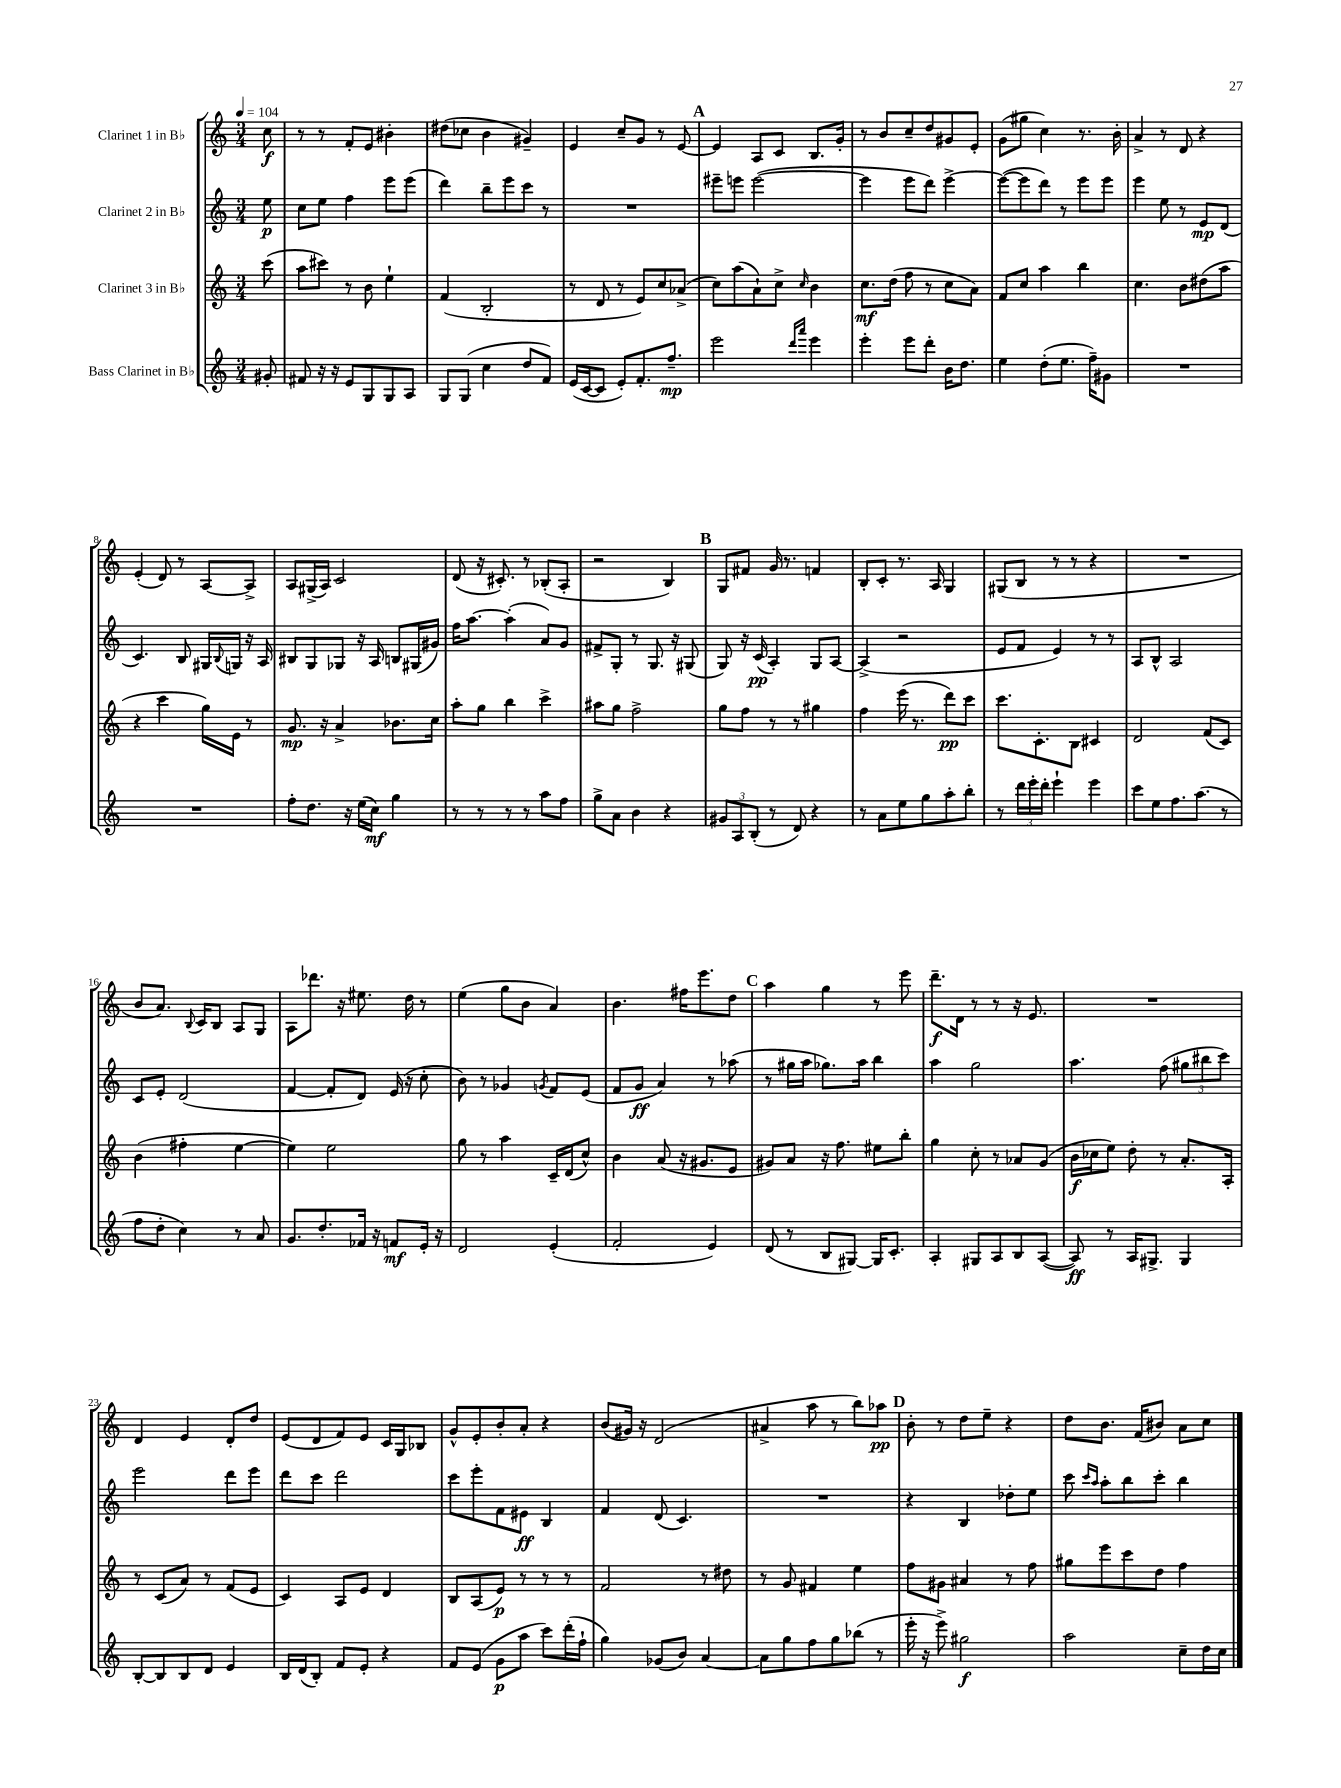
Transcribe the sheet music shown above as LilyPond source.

<<
\new StaffGroup <<
\new Staff = "s0" \with { instrumentName = "Clarinet 1 in Bb" } {
    \clef treble \key c \major \numericTimeSignature \time 3/4 \partial 8 \tempo 4 = 104
    c''8\f |
    r8 r8 f'8-. e'8 bis'4-. |
    dis''8( ces''8 b'4 gis'4--) |
    e'4 c''8-- g'8 r8 e'8~ |
    \mark \markup { \bold "A" } e'4 a8 c'8 b8. g'16-. |
    r8 b'8 c''8-- d''8 gis'8 e'8-. |
    g'8( gis''8 c''4) r8. b'16-. |
    a'4-> r8 d'8 r4 |
    e'4-.( d'8) r8 a8~ a8-> |
    a8 gis16->( a16) c'2 |
    d'8( r16 cis'8.-.) r8 bes8-.( a8-. |
    r2 b4) |
    \mark \markup { \bold "B" } g8 fis'8 g'16 r8. f'4 |
    b8-. c'8-. r8. a16 g4 |
    gis8( b8 r8 r8 r4 |
    R2. |
    b'8 a'8.) \appoggiatura { b8 } c'16 b8 a8 g8 |
    a8 des'''8. r16 eis''8. d''16 r8 |
    e''4( g''8 b'8 a'4) |
    b'4. fis''16 e'''8. d''8 |
    \mark \markup { \bold "C" } a''4 g''4 r8 e'''8 |
    d'''8.--\f d'16 r8 r8 r16 e'8. |
    R2. |
    d'4 e'4 d'8-. d''8 |
    e'8( d'8 f'8) e'8 c'16 g16 bes8 |
    g'8-^ e'8-. b'8-. a'8-. r4 |
    b'8( gis'16) r16 d'2( |
    ais'4-> a''8 r8 b''8) aes''8\pp |
    \mark \markup { \bold "D" } b'8-. r8 d''8 e''8-- r4 |
    d''8 b'8. f'16( bis'8) a'8 c''8 \bar "|." |
}
\new Staff = "s1" \with { instrumentName = "Clarinet 2 in Bb" } {
    \clef treble \key c \major \numericTimeSignature \time 3/4 \partial 8
    e''8\p |
    c''8 e''8 f''4 e'''8 e'''8( |
    d'''4) b''8-- e'''8 c'''8 r8 |
    R2. |
    \mark \markup { \bold "A" } eis'''8-- e'''8 e'''2~( |
    e'''4 e'''8 d'''8) e'''4~-> |
    e'''8~( e'''8 d'''8) r8 e'''8 e'''8 |
    e'''4 e''8 r8 e'8\mp d'8( |
    c'4.) b8 gis16 \appoggiatura { b8 } g16 r16 a16 |
    bis8 g8 ges8 r16 a16 b8 gis16( gis'16) |
    f''16 a''8.~ a''4-.( a'8) g'8 |
    fis'8-> g8-. r8 g8. r16 gis8( |
    \mark \markup { \bold "B" } g8) r16 c'16\pp( a4-.) g8 a8~ |
    a4->( r2 |
    e'8 f'8 e'4) r8 r8 |
    a8 b8-^ a2 |
    c'8 e'8-. d'2( |
    f'4~ f'8-. d'8) e'16( r16 c''8-. |
    b'8) r8 ges'4 \acciaccatura { g'8 } f'8 e'8( |
    f'8 g'8\ff a'4) r8 aes''8( |
    \mark \markup { \bold "C" } r8 gis''16 a''16 ges''8.) a''16 b''4 |
    a''4 g''2 |
    a''4. f''8( \tuplet 3/2 { gis''8 bis''8 c'''8) } |
    e'''2 d'''8 e'''8 |
    d'''8 c'''8 d'''2 |
    c'''8 e'''8-. f'8 eis'8\ff b4 |
    f'4 d'8( c'4.) |
    R2. |
    \mark \markup { \bold "D" } r4 b4 des''8-. e''8 |
    c'''8 \grace { c'''16 a''16 } a''8-. b''8 c'''8-. b''4 \bar "|." |
}
\new Staff = "s2" \with { instrumentName = "Clarinet 3 in Bb" } {
    \clef treble \key c \major \numericTimeSignature \time 3/4 \partial 8
    c'''8( |
    a''8 cis'''8) r8 b'8 e''4-! |
    f'4( b2-. |
    r8 d'8 r8 e'8) c''8 aes'8->( |
    \mark \markup { \bold "A" } c''8) a''8( a'8-!) c''8-> \grace { c''16 } b'4 |
    c''8.\mf d''16( f''8 r8 c''8 a'8) |
    f'8 c''8 a''4 b''4 |
    c''4. b'8 dis''8( a''8 |
    r4 c'''4 g''16) e'16 r8 |
    g'8.\mp r16 a'4-> bes'8. c''16 |
    a''8-. g''8 b''4 c'''4-> |
    ais''8 g''8 f''2-> |
    \mark \markup { \bold "B" } g''8 f''8 r8 r8 gis''4 |
    f''4 e'''16( r8. d'''8\pp) c'''8 |
    c'''8. c'8.-. b8 cis'4 |
    d'2 f'8( c'8) |
    b'4( fis''4-. e''4~ |
    e''4) e''2 |
    g''8 r8 a''4 c'16-- d'16( c''8-^) |
    b'4 a'8( r16 gis'8. e'8 |
    \mark \markup { \bold "C" } gis'8) a'8 r16 f''8. eis''8 b''8-. |
    g''4 c''8-. r8 aes'8 g'8( |
    b'16\f ces''16 e''8) d''8-. r8 a'8.-. a16-. |
    r8 c'8( a'8) r8 f'8( e'8 |
    c'4) a8 e'8 d'4 |
    b8 a8( e'8\p) r8 r8 r8 |
    f'2 r8 dis''8 |
    r8 g'8 fis'4 e''4 |
    \mark \markup { \bold "D" } f''8 gis'8 ais'4 r8 f''8 |
    gis''8 e'''8 c'''8 d''8 f''4 \bar "|." |
}
\new Staff = "s3" \with { instrumentName = "Bass Clarinet in Bb" } {
    \clef treble \key c \major \numericTimeSignature \time 3/4 \partial 8
    gis'8-. |
    fis'8 r16 r16 e'8 g8 g8 a8 |
    g8 g8( c''4 d''8 f'8) |
    e'16( c'16~ c'8 e'8-.) f'8.-. f''8.--\mp |
    \mark \markup { \bold "A" } e'''2 \grace { d'''16 a'''16 } e'''4 |
    e'''4-. e'''8 d'''8-. b'16 d''8. |
    e''4 d''8-.( e''8. f''16--) gis'8 |
    R2. |
    R2. |
    f''8-. d''8. r16 e''16( c''16\mf) g''4 |
    r8 r8 r8 r8 a''8 f''8 |
    g''8-> a'8 b'4 r4 |
    \mark \markup { \bold "B" } \tuplet 3/2 { gis'8 a8 b8-.( } r8 d'8) r4 |
    r8 a'8 e''8 g''8 a''8-. b''8-. |
    r8 \tuplet 3/2 { d'''16 e'''16-. d'''16-. } e'''4-! e'''4 |
    c'''8 e''8 f''8. a''8.( r8 |
    f''8 d''8-. c''4) r8 a'8 |
    g'8. d''8.-. fes'16 r16 f'8\mf e'16-. r16 |
    d'2 e'4-.( |
    f'2-. e'4) |
    \mark \markup { \bold "C" } d'8( r8 b8 gis8~) gis16 c'8.-. |
    a4-. gis8 a8 b8 a8~( |
    a8\ff) r8 a16 gis8.-> gis4 |
    b8~-. b8 b8 d'8 e'4 |
    b16 d'16( b8-.) f'8 e'8-. r4 |
    f'8 e'8( g'8\p a''8 c'''8) d'''16-.( f''16-! |
    g''4) ges'8( b'8) a'4~ |
    a'8 g''8 f''8 g''8 bes''8( r8 |
    \mark \markup { \bold "D" } e'''16-. r16 e'''8->) gis''2\f |
    a''2 c''8-- d''16 c''16 \bar "|." |
}
>>
>>
